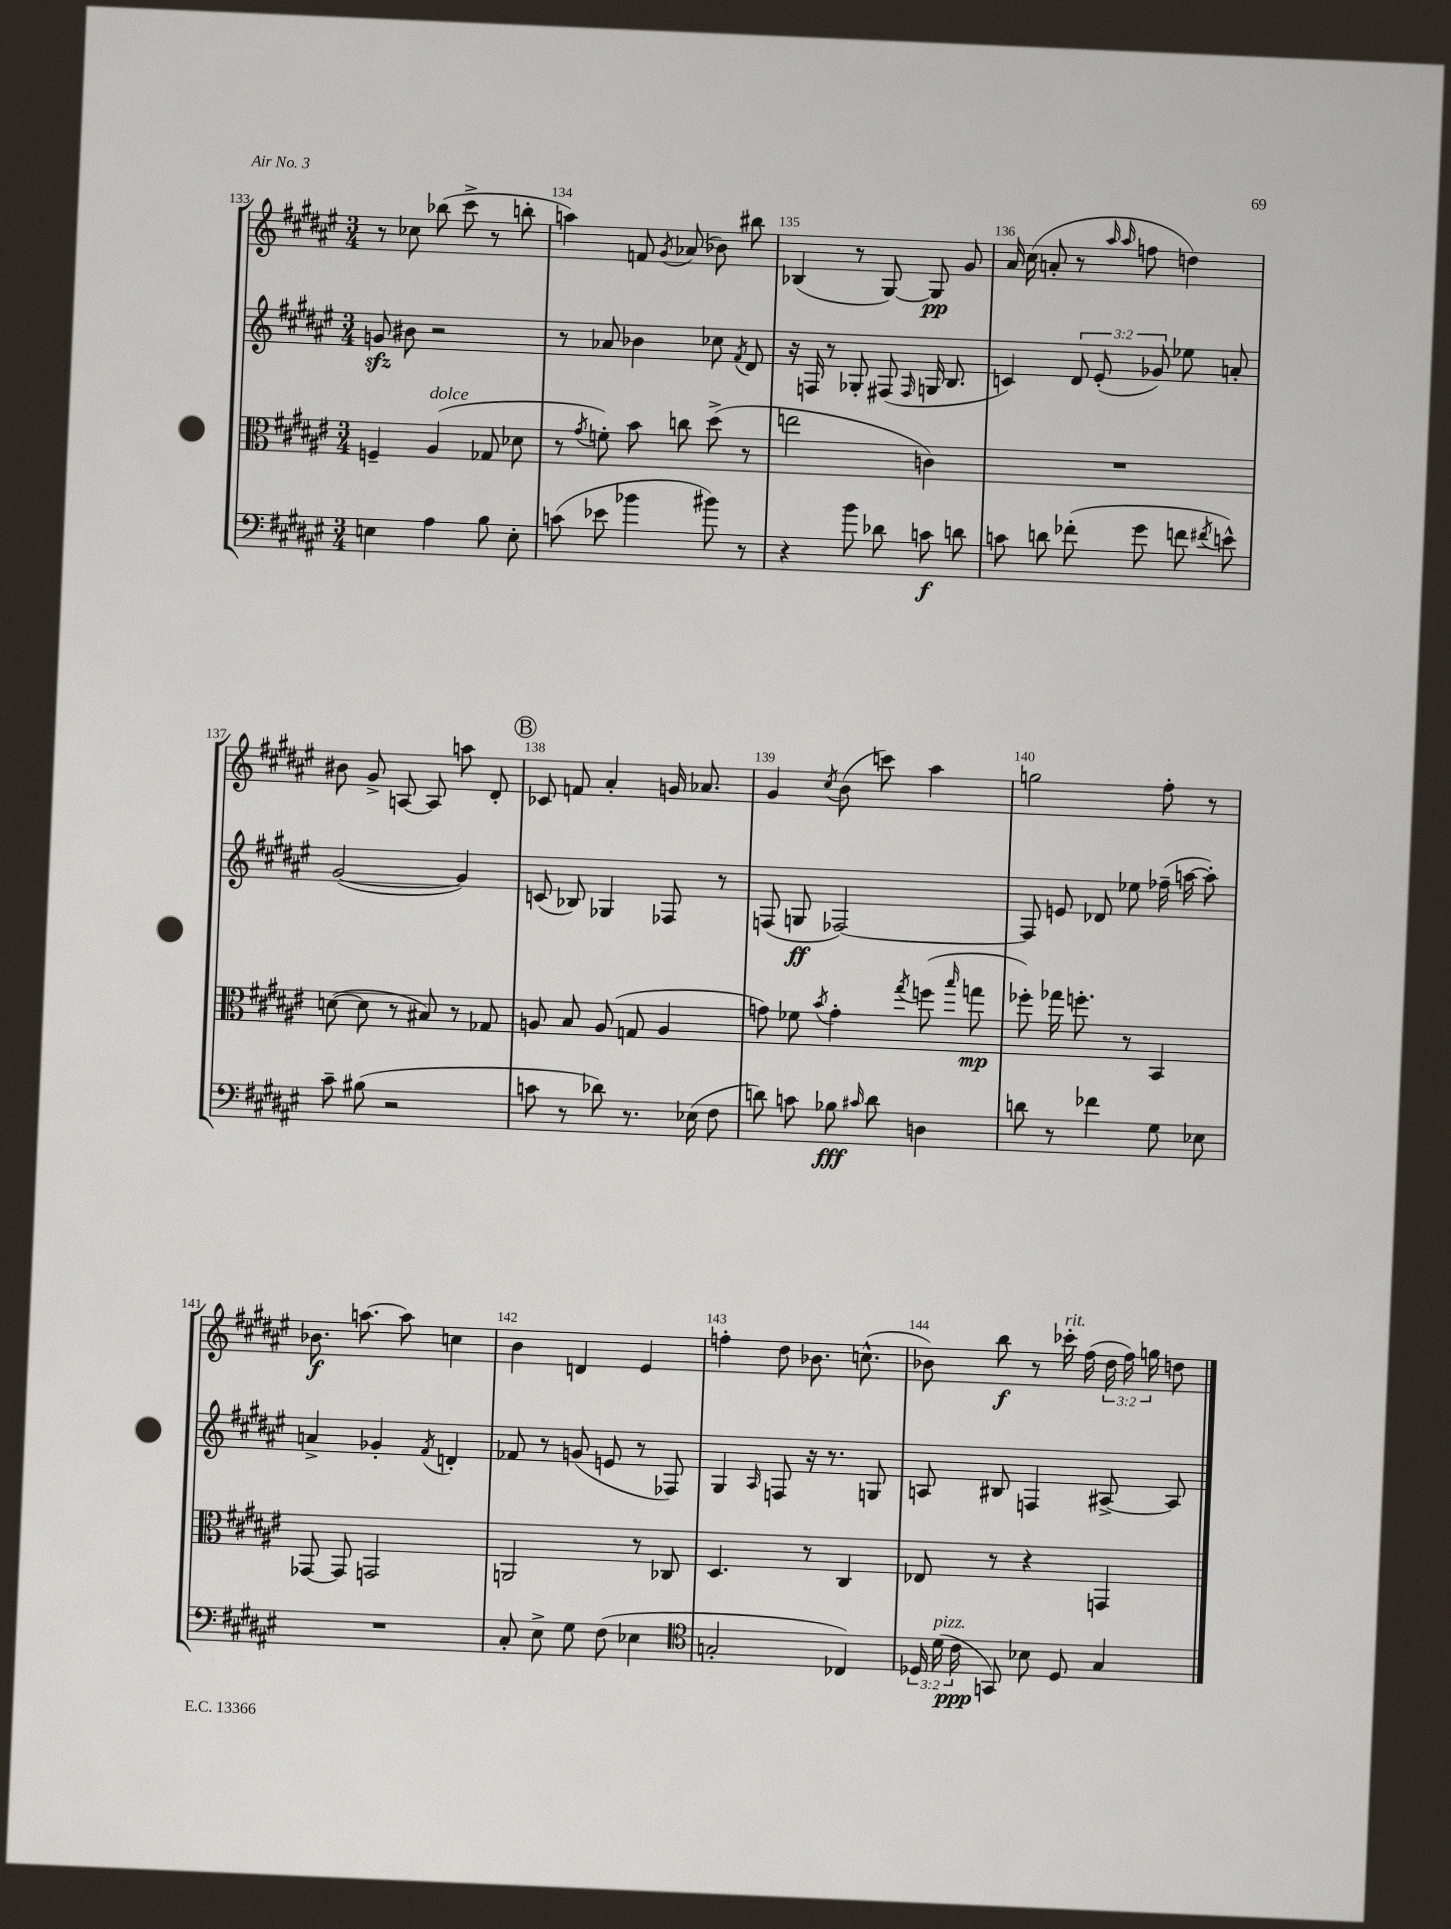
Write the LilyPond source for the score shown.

<<
\new StaffGroup <<
\new Staff = "s0" {
    \clef treble \key fis \major \numericTimeSignature \time 3/4 \override Staff.TupletNumber.text = #tuplet-number::calc-fraction-text
    \autoBeamOff r8 ces''8 bes''8( cis'''8-> r8 b''8-. |
    a''4) f'8 \acciaccatura { gis'8 } aes'8( bes'8) bis''8 |
    bes4( r8 gis8~) gis8\pp gis'8 |
    ais'16 cis''16( a'8-. r8 \grace { ais''16 ais''16 } f''8 d''4) |
    bis'8 gis'8-> a8~ a8 a''8 dis'8-. |
    \mark \markup { \circle "B" } ces'8 f'8 ais'4-. g'16 aes'8. |
    gis'4 \acciaccatura { cis''8 } b'8( c'''8) ais''4 |
    g''2 fis''8-. r8 |
    bes'8.\f a''8.~ a''8 c''4 |
    b'4 d'4 eis'4 |
    f''4-. dis''8 bes'8. c''8.-^( |
    bes'8) b''8\f r8 ces'''16-.^\markup { \italic "rit." } fis''16( \tuplet 3/2 { dis''16 fis''16) g''16 } d''8 \bar "|." |
}
\new Staff = "s1" {
    \clef treble \key fis \major \numericTimeSignature \time 3/4 \override Staff.TupletNumber.text = #tuplet-number::calc-fraction-text
    \autoBeamOff g'8\sfz bis'8 r2 |
    r8 aes'8 bes'4 ces''8 \acciaccatura { fis'8 } dis'8 |
    r16 f16 r8 ges8-. fis8( \grace { fis16 } g16 b8. |
    c'4) \tuplet 3/2 { dis'8 eis'8-.( ges'8) } ees''8 a'8-. |
    gis'2~( gis'4) |
    \mark \markup { \circle "B" } c'8( bes8) ges4 fes8 r8 |
    f8( g8\ff fes2~) |
    fes8 e'8 des'8 ees''8 fes''16--( a''16~ a''8-.) |
    a'4-> ges'4-. \acciaccatura { fis'8 } d'4-. |
    fes'8 r8 g'8( e'8 r8 fes8) |
    gis4 \grace { ais16 } f8 r16 r8. g8 |
    a8 bis8 f4 ais8~-> ais8 \bar "|." |
}
\new Staff = "s2" {
    \clef alto \key fis \major \numericTimeSignature \time 3/4
    \autoBeamOff f4-- ais4^\markup { \italic "dolce" }( ges8 des'8 |
    r8 \acciaccatura { gis'8 } f'8-.) b'8 c''8 dis''8->( r8 |
    e''2 c'4) |
    R2. |
    d'8~( d'8 r8 bis8) r8 ges8 |
    \mark \markup { \circle "B" } a8 b8 a8( g8 a4 |
    g'8) fes'8 \acciaccatura { b'8 } g'4-. \acciaccatura { gis''8 } f''8( \grace { b''16 } g''8\mp |
    fes''8-.) ges''16 f''8.-. r8 b,4 |
    ges,8~ ges,8 g,2 |
    a,2 r8 ces8 |
    dis4. r8 cis4 |
    ees8 r8 r4 g,4 \bar "|." |
}
\new Staff = "s3" {
    \clef bass \key fis \major \numericTimeSignature \time 3/4 \override Staff.TupletNumber.text = #tuplet-number::calc-fraction-text
    \autoBeamOff e4 ais4 b8 e8-. |
    c'8( ees'8 bes'4 bis'8) r8 |
    r4 b'8 des'8 c'8\f d'8 |
    c'8 d'8 fes'8-.( gis'8 f'8 \acciaccatura { fis'8 } e'8-^) |
    cis'8-- bis8( r2 |
    \mark \markup { \circle "B" } c'8 r8 des'8) r8. ees16( fis8 |
    d'8) c'8 bes8\fff \grace { cis'16 } d'8 d4 |
    d'8 r8 fes'4 gis8 ees8 |
    R2. |
    cis8-. eis8-> gis8 fis8( ees4 |
    \clef tenor g2-. ces4) |
    \tuplet 3/2 { des16 dis'16^\markup { \italic "pizz." }( cis'16\ppp } g,8) bes8 des8 gis4 \bar "|." |
}
>>
>>
\layout { \context { \Score currentBarNumber = #133 \override BarNumber.break-visibility = ##(#f #t #t) barNumberVisibility = #all-bar-numbers-visible } }
